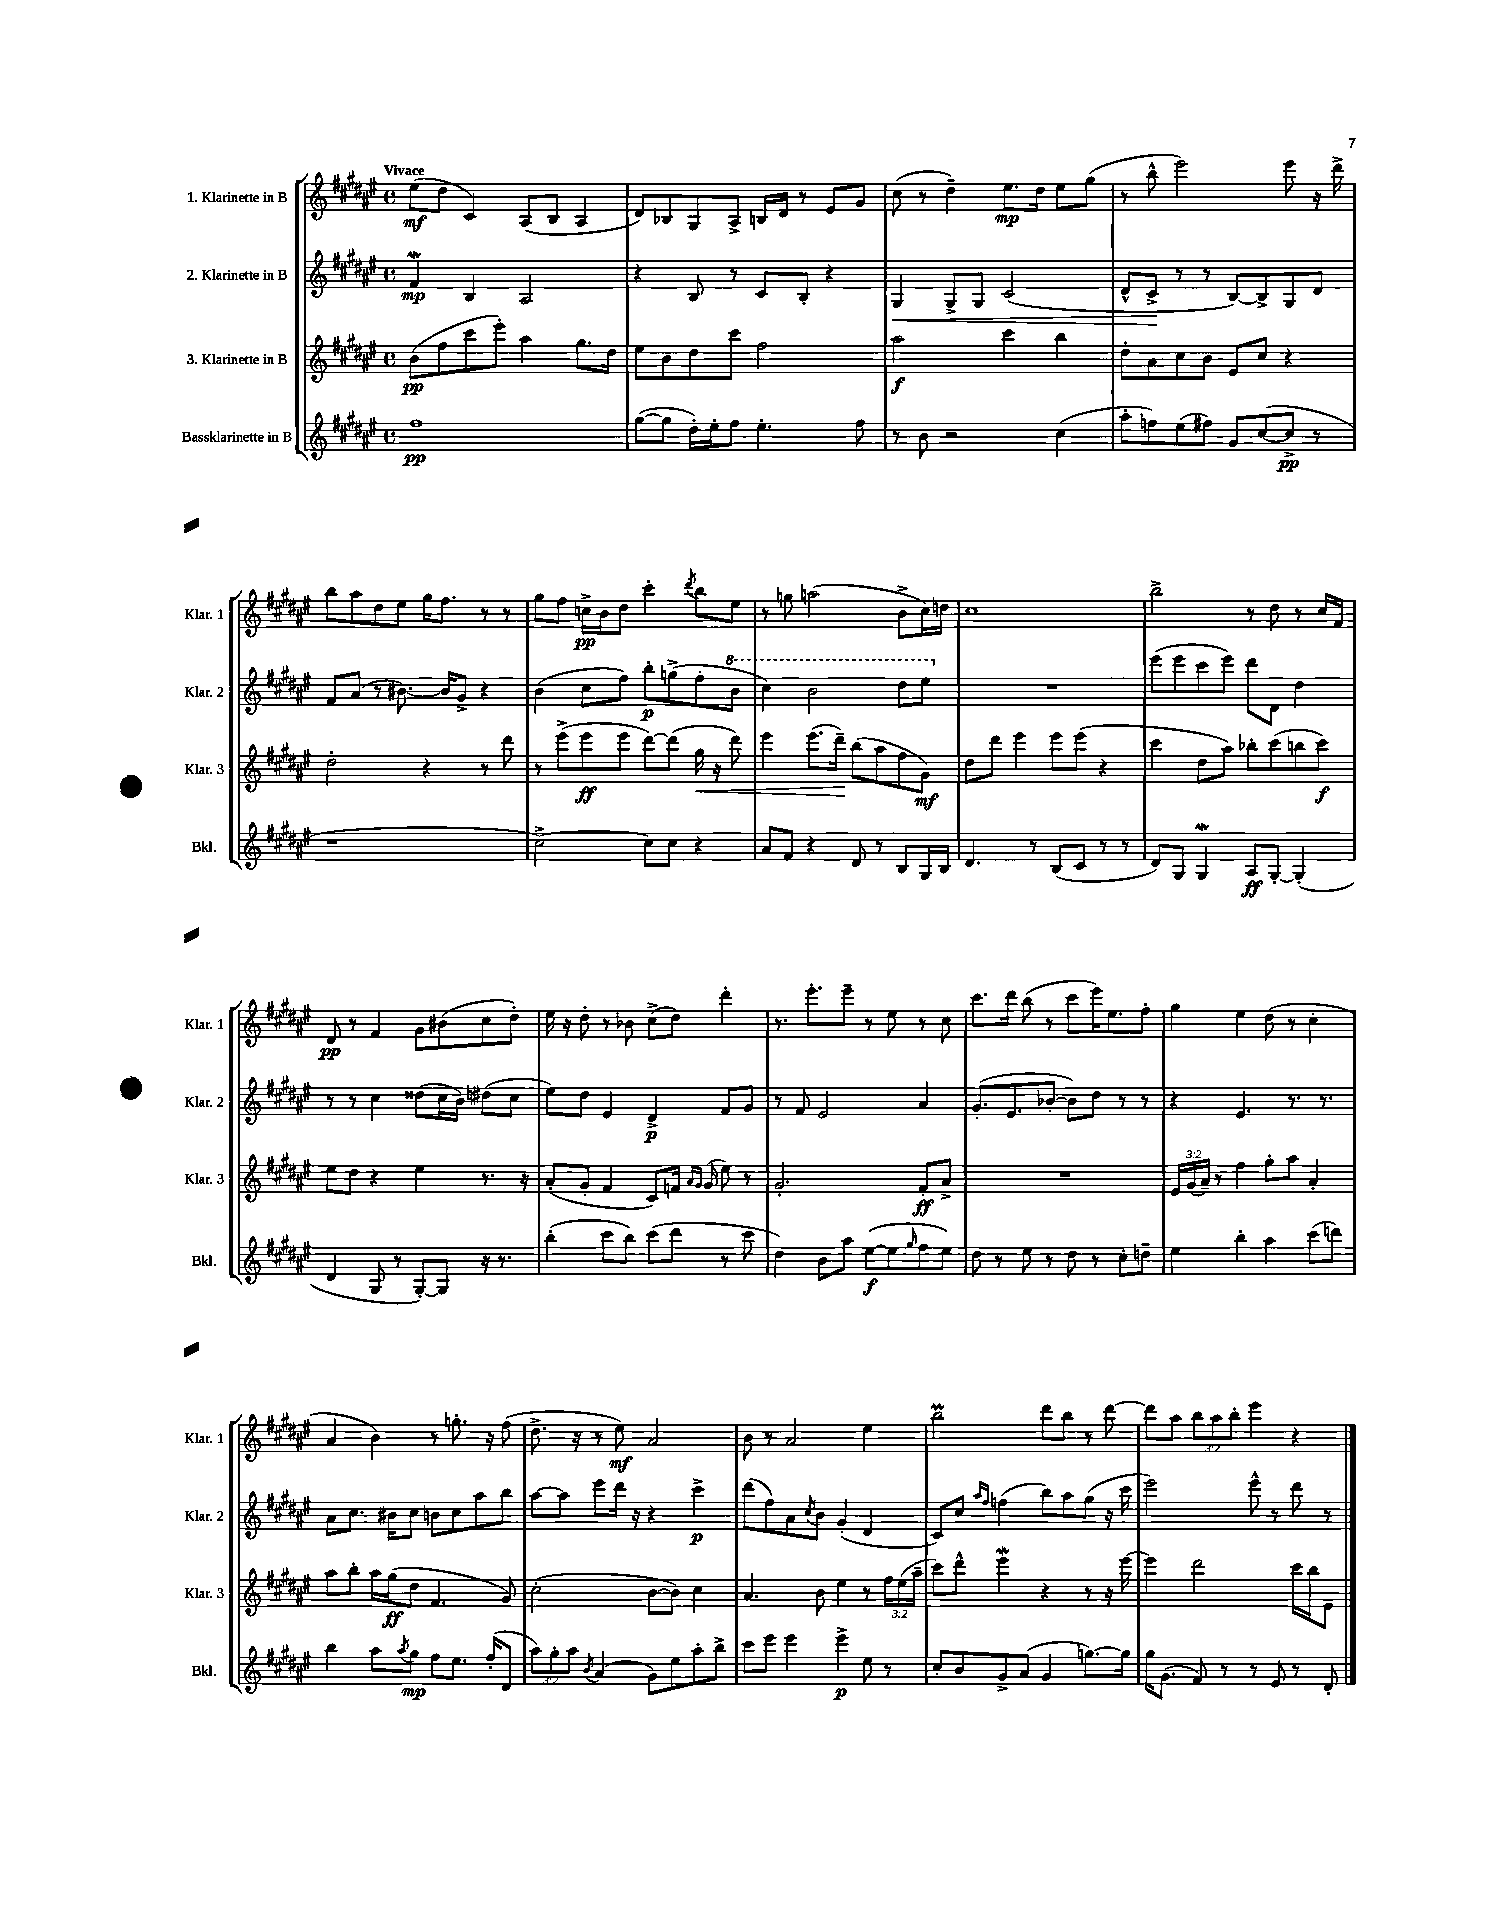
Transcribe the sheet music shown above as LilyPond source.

<<
\new StaffGroup <<
\new Staff = "s0" \with { instrumentName = "1. Klarinette in B" shortInstrumentName = "Klar. 1" } {
    \clef treble \key fis \major \defaultTimeSignature \time 4/4 \override Staff.TupletNumber.text = #tuplet-number::calc-fraction-text \tempo "Vivace"
    eis''8\mf( dis''8 cis'4) ais8( b8 ais4 |
    dis'8) bes8 gis8 ais8-> b16 dis'16 r8 eis'8 gis'8 |
    cis''8( r8 dis''4--) eis''8.\mp dis''16 eis''8 gis''8( |
    r8 b''8-^ eis'''2) eis'''8 r16 dis'''16-> |
    b''8 ais''8 dis''8 eis''8 gis''16 fis''8. r8 r8 |
    gis''8 fis''8 c''16->\pp b'16 dis''8 cis'''4-. \acciaccatura { dis'''8 } b''8 eis''8 |
    r8 g''8 a''2( b'8-> cis''16) d''16 |
    cis''1 |
    b''2-> r8 dis''8 r8 cis''16 fis'16 |
    dis'8\pp r8 fis'4 gis'8 bis'8( cis''8 dis''8-.) |
    eis''16 r16 dis''8-. r8 bes'8 cis''8->( dis''8) dis'''4-. |
    r8. eis'''8.-. eis'''8-- r8 eis''8 r8 cis''8 |
    cis'''8. dis'''16 b''8( r8 cis'''8 eis'''16) eis''8. fis''8-. |
    gis''4 eis''4 dis''8( r8 cis''4-. |
    ais'4 b'4) r8 g''8.-. r16 fis''8( |
    dis''8.-> r16 r8 eis''8\mf) ais'2 |
    b'8 r8 ais'2 eis''4 |
    b''2\prall dis'''8 b''8 r8 dis'''8~ |
    dis'''8 ais''8 \tuplet 3/2 { b''8 ais''8 b''8-. } eis'''4 r4 \bar "|." |
}
\new Staff = "s1" \with { instrumentName = "2. Klarinette in B" shortInstrumentName = "Klar. 2" } {
    \clef treble \key fis \major \defaultTimeSignature \time 4/4
    fis'4\mordent\mp b4 ais2 |
    r4 b8 r8 cis'8 b8-. r4 |
    gis4\< gis8-> gis8 cis'2( |
    dis'8-^ cis'8->\! r8 r8 b8~) b8-> gis8 dis'8 |
    fis'8 ais'8( r8 bis'8.~) bis'16 gis'8-> r4 |
    b'4( cis''8 fis''8) b''8-.\p g''8->( fis''8-. \ottava #1 b''8 |
    cis'''4) b''2 dis'''8 eis'''8 \ottava #0 |
    R1 |
    eis'''8( eis'''8 cis'''8 eis'''8) dis'''8 dis'8 dis''4 |
    r8 r8 cis''4 disis''8( cis''16 b'16) dis''8( cis''8 |
    eis''8) dis''8 eis'4 dis'4->\p fis'8 gis'8 |
    r8 fis'8 eis'2 ais'4 |
    gis'8.-.( eis'8. bes'8~-. bes'8) dis''8 r8 r8 |
    r4 eis'4. r8. r8. |
    ais'8 cis''8. bis'16 cis''8 b'8 cis''8 ais''8 b''8 |
    ais''8~ ais''8 eis'''8 dis'''16 r16 r4 cis'''4->\p |
    dis'''8( fis''8) ais'8 \acciaccatura { cis''8 } b'8 gis'4-.( dis'4 |
    cis'8) cis''8 \grace { ais''16 fis''16 } f''4( b''8) ais''8 gis''8( r16 cis'''16 |
    eis'''2) eis'''8-^ r8 dis'''8 r8 \bar "|." |
}
\new Staff = "s2" \with { instrumentName = "3. Klarinette in B" shortInstrumentName = "Klar. 3" } {
    \clef treble \key fis \major \defaultTimeSignature \time 4/4 \override Staff.TupletNumber.text = #tuplet-number::calc-fraction-text
    b'8\pp( fis''8 cis'''8 eis'''8-.) ais''4 gis''8. dis''16 |
    eis''8 b'8 dis''8 cis'''8 fis''2 |
    ais''2\f cis'''4 b''4 |
    dis''8-. ais'8 cis''8 b'8 eis'8 cis''8 r4 |
    dis''2-. r4 r8 dis'''8 |
    r8 eis'''8->( eis'''8\ff eis'''8 dis'''8~) dis'''8( gis''16\< r16 dis'''8) |
    eis'''4 eis'''8.( dis'''16--\!) b''8( ais''8 fis''8 gis'8\mf) |
    dis''8 dis'''8 eis'''4 eis'''8 eis'''8( r4 |
    cis'''4 dis''8 ais''8) bes''8-. cis'''8( b''8 cis'''8\f) |
    eis''8 dis''8 r4 eis''4 r8. r16 |
    ais'8-.( gis'8-. fis'4 cis'8) f'16 \grace { ais'16 gis'16 } gis'16( eis''8) r8 |
    gis'2.-. fis'8-.\ff ais'8-> |
    R1 |
    \tuplet 3/2 { eis'16 gis'16( ais'16--) } r8 fis''4 gis''8-. ais''8 ais'4-. |
    ais''8 b''8-. ais''16 gis''16\ff( dis''8 fis'4. gis'8) |
    cis''2-.( b'8~ b'8) cis''4 |
    ais'4. b'8 eis''4 r8 \tuplet 3/2 { fis''16 eis''16( ais''16-- } |
    cis'''8) dis'''8-^ eis'''4\mordent r4 r8 r16 eis'''16~ |
    eis'''4 dis'''2 cis'''16 b''16 eis'8 \bar "|." |
}
\new Staff = "s3" \with { instrumentName = "Bassklarinette in B" shortInstrumentName = "Bkl." } {
    \clef treble \key fis \major \defaultTimeSignature \time 4/4 \override Staff.TupletNumber.text = #tuplet-number::calc-fraction-text
    fis''1\pp |
    gis''8~( gis''8 dis''16-.) eis''16-. fis''8 eis''4.-. fis''8 |
    r8 b'8 r2 cis''4( |
    ais''8-. f''8) eis''8( fis''8) gis'8 cis''8~( cis''8->\pp r8 |
    r1 |
    cis''2~->) cis''8 cis''8 r4 |
    ais'8 fis'8 r4 dis'8 r8 b8 gis16 b16 |
    dis'4. r8 b8( cis'8 r8 r8 |
    dis'8) gis8 gis4\mordent ais8\ff gis8~-. gis4-.( |
    dis'4 gis8 r8 gis8~-.) gis8 r16 r8. |
    b''4-.( cis'''8 b''8) cis'''8( dis'''8 r8 cis'''8 |
    dis''4) b'8 ais''8 eis''8~\f( eis''8 \grace { gis''16 } fis''8 eis''8) |
    dis''8 r8 eis''8 r8 dis''8 r8 cis''8-. d''8-- |
    eis''4 b''4-. ais''4 cis'''8( d'''8) |
    b''4 ais''8 \acciaccatura { ais''8 } gis''8\mp fis''8 eis''8. fis''16-.( dis'8 |
    \tuplet 3/2 { ais''8) gis''8-. ais''8 } \acciaccatura { b'8 } ais'4( gis'8) eis''8 ais''8-. b''8-> |
    cis'''8 eis'''8 eis'''4 eis'''4->\p eis''8 r8 |
    cis''8-. b'8 gis'8-> ais'8( gis'4 g''8.~) g''16 |
    gis''16 gis'8.( fis'8) r8 r8 eis'8 r8 dis'8-. \bar "|." |
}
>>
>>
\layout { \context { \Score \remove "Bar_number_engraver" } }
